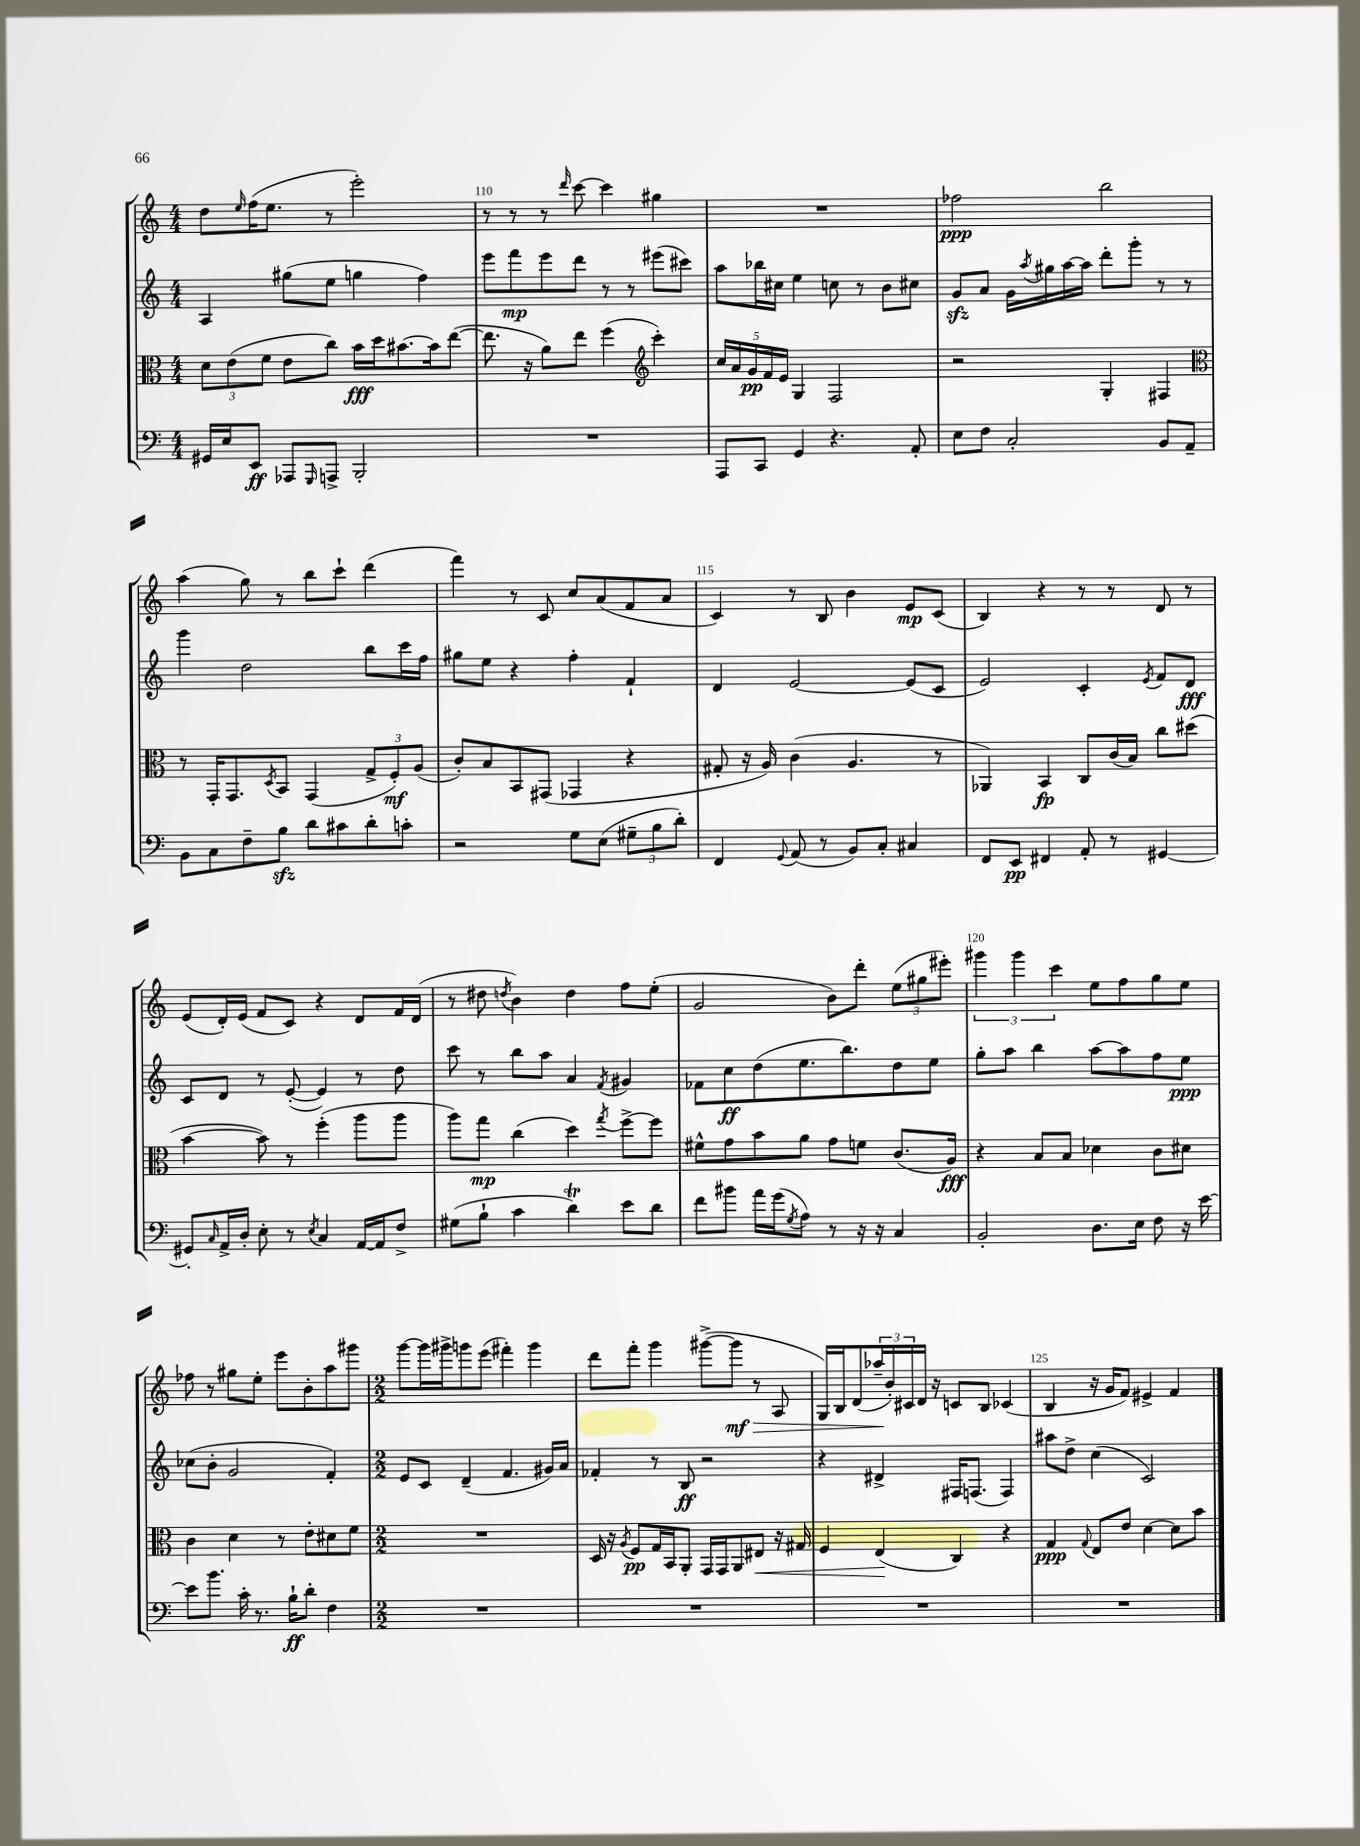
<<
\new StaffGroup <<
\new Staff = "s0" {
    \clef treble \key c \major \numericTimeSignature \time 4/4
    d''8 \grace { e''16 } f''16( e''8. r8 e'''2-.) |
    r8 r8 r8 \grace { d'''16 } c'''8~ c'''4 gis''4 |
    R1 |
    fes''2\ppp b''2 |
    a''4( g''8) r8 b''8 c'''8-! d'''4( |
    f'''4) r8 c'8 c''8 a'8( f'8 a'8 |
    c'4) r8 b8 b'4 e'8\mp c'8( |
    b4) r4 r8 r8 d'8 r8 |
    e'8( d'16-.) e'16( f'8 c'8) r4 d'8 f'16 d'16( |
    r8 dis''8 \acciaccatura { d''8 } b'4) d''4 f''8 e''8-.( |
    g'2 b'8) d'''8-. \tuplet 3/2 { e''8( gis''8 eis'''8-.) } |
    \tuplet 3/2 { gis'''4 gis'''4 c'''4 } e''8 f''8 g''8 e''8 |
    fes''8 r8 gis''8 e''8-. e'''8 b'8-. a''8 gis'''8 |
    \numericTimeSignature \time 2/2 g'''8~ g'''16 gis'''16-> g'''8 e'''8( fis'''4-.) g'''4 |
    d'''8 f'''8-. g'''4 gis'''8~->( gis'''8\mf\> r8 a8 |
    g16) b16 d'8( \tuplet 3/2 { aes''16--\! b'16-.) cis'16 } d'16 r16 c'8 b8 ces'4( |
    b4 r16 g'16 f'8) eis'4-> f'4 \bar "|." |
}
\new Staff = "s1" {
    \clef treble \key c \major \numericTimeSignature \time 4/4
    a4 gis''8( e''8 g''4 f''4) |
    e'''8 f'''8\mp e'''8 d'''8 r8 r8 eis'''8( cis'''8) |
    a''8 bes''16 cis''16 e''4 c''8 r8 b'8 cis''8 |
    g'8\sfz a'8 g'16 \acciaccatura { a''8 } gis''16 a''16~ a''16 d'''8-. g'''8-. r8 r8 |
    g'''4 d''2 b''8 c'''16 f''16 |
    gis''8 e''8 r4 f''4-. f'4-! |
    d'4 e'2~ e'8( c'8 |
    e'2) c'4-. \acciaccatura { e'8 } f'8 d'8\fff |
    c'8 d'8 r8 e'8~-.( e'4) r8 d''8 |
    c'''8 r8 b''8 a''8 a'4 \acciaccatura { f'8 } gis'4 |
    fes'8 c''8\ff d''8( e''8. b''8.) d''8 e''8 |
    g''8-. a''8 b''4 a''8~ a''8 f''8 e''8\ppp |
    ces''8( b'8-. g'2 f'4-.) |
    \numericTimeSignature \time 2/2 e'8 c'8 d'4--( f'4. gis'16) a'16 |
    fes'4-. r8 b8\ff r2 |
    r4 dis'4-> fis16 f8.( f4) |
    ais''8 d''8-> c''4( c'2) \bar "|." |
}
\new Staff = "s2" {
    \clef alto \key c \major \numericTimeSignature \time 4/4
    \tuplet 3/2 { d'8 e'8( f'8 } e'8 c''8) b'16\fff d''16 bis'8.~ bis'16 e''8~( |
    e''8. r16 a'8) e''8 f''4( \clef treble c'''4-.) |
    \tuplet 5/4 { c''16 a'16 g'16\pp f'16 e'16 } g4 f2 |
    r2 g4-. fis4 |
    \clef alto r8 g,16-. g,8. \acciaccatura { d8 } b,8 g,4( \tuplet 3/2 { g8-> f8-.\mf) a8( } |
    c'8-.) b8 b,8 gis,8( ges,4 r4 |
    gis8-. r16 a16) c'4( a4. r8 |
    aes,4) b,4\fp c8 c'16( b16) c''8 dis''8( |
    b'4~ b'8) r8 f''4-.( a''8 a''8 |
    a''8) g''8\mp c''4( d''4) \acciaccatura { g''8 } f''8~-> f''8 |
    fis'8-^ g'8 b'8 a'8 g'8 f'8 c'8.( a16\fff) |
    r4 b8 b8 des'4 c'8 dis'8 |
    c'4 d'4 r8 e'8-. dis'8 f'8 |
    \numericTimeSignature \time 2/2 R1 |
    d16 r16 \acciaccatura { a8 } f8\pp g16 b,16 a,8-. g,16 g,16 a,8 eis8\< r16 gis16 |
    f4 e4\!( c4) r4 |
    g4\ppp \appoggiatura { g8 } e8 e'8 d'4~ d'8 b'8 \bar "|." |
}
\new Staff = "s3" {
    \clef bass \key c \major \numericTimeSignature \time 4/4
    gis,16 e16 e,8\ff aes,,8 \grace { g,,16 } a,,8-> b,,2-. |
    R1 |
    a,,8 c,8 g,4 r4. a,8-. |
    e8 f8 c2-. b,8 a,8-- |
    b,8 c8 f8-- b8\sfz d'8 cis'8 d'8-. c'8-. |
    r2 g8 e8( \tuplet 3/2 { gis8-- b8 d'8-.) } |
    f,4 \appoggiatura { g,8 } a,8( r8 b,8) c8-. cis4 |
    f,8 e,8\pp fis,4 a,8-. r8 gis,4~ |
    gis,8-. \grace { c16 } a,16-> d16-. e8-. r8 \acciaccatura { e8 } c4 a,16~ a,16 f8-> |
    gis8( b8-! c'4 d'4\trill) e'8 d'8 |
    f'8 bis'8 a'16 g'16( \acciaccatura { g8 } a8) r8 r16 r16 c4 |
    b,2-. d8. e16 f8 r16 e'16~ |
    e'8 b'8. c'16-. r8. b16-!\ff d'8-. f4 |
    \numericTimeSignature \time 2/2 R1 |
    R1 |
    R1 |
    R1 \bar "|." |
}
>>
>>
\layout { \context { \Score currentBarNumber = #109 \override BarNumber.break-visibility = ##(#f #t #t) barNumberVisibility = #(every-nth-bar-number-visible 5) } }
